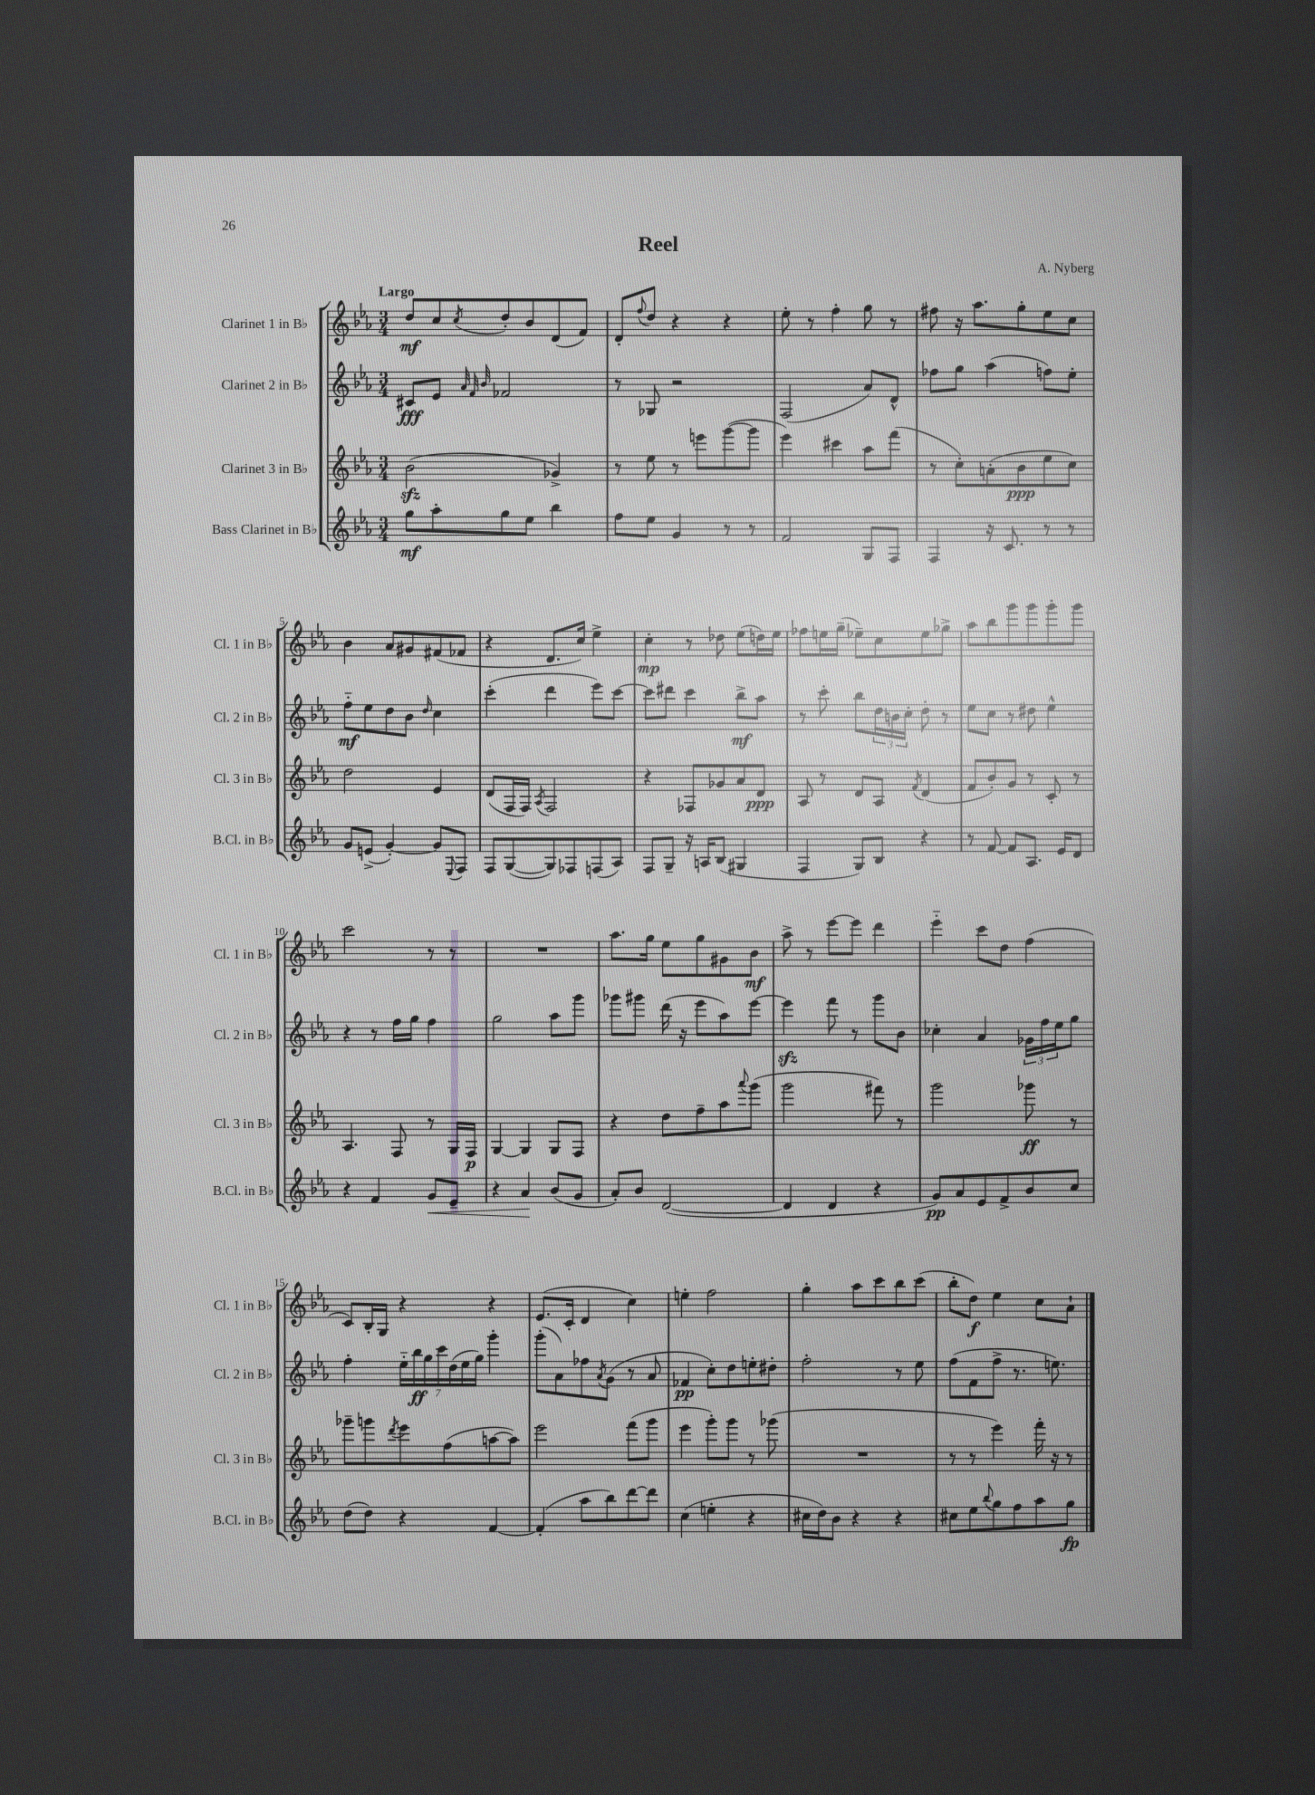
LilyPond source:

\header { title = "Reel" composer = "A. Nyberg" }
<<
\new StaffGroup <<
\new Staff = "s0" \with { instrumentName = "Clarinet 1 in Bb" shortInstrumentName = "Cl. 1 in Bb" } {
    \clef treble \key ees \major \numericTimeSignature \time 3/4 \tempo "Largo"
    d''8\mf c''8 \acciaccatura { c''8 } d''8-. bes'8 d'8( f'8) |
    d'8-. \appoggiatura { f''8 } d''8 r4 r4 |
    ees''8-. r8 f''4-. g''8 r8 |
    fis''8 r16 aes''8. g''8-. ees''8 c''8 |
    bes'4 aes'8 gis'8 fis'8( fes'8 |
    r4 d'8. c''16) ees''4-> |
    c''4-.\mp r8 des''8 ees''8( d''16) ees''16 |
    fes''8 e''16 g''16--( ees''8--) c''8 ees''8 ges''8-> |
    aes''8 bes''8 g'''8 g'''8 g'''8-. g'''8 |
    c'''2 r8 r8 |
    R2. |
    aes''8. g''16 ees''8 g''8 gis'8 bes'8\mf |
    aes''8-> r8 ees'''8~ ees'''8 d'''4 |
    ees'''4-_ c'''8 d''8 f''4( |
    c'8) bes16-. g16 r4 r4 |
    ees'8.( c'16-. d'4 c''4) |
    e''4-. f''2 |
    g''4-. aes''8 c'''8 bes''8 c'''8( |
    bes''8-. d''8\f) ees''4 c''8 aes'8-! \bar "|." |
}
\new Staff = "s1" \with { instrumentName = "Clarinet 2 in Bb" shortInstrumentName = "Cl. 2 in Bb" } {
    \clef treble \key ees \major \numericTimeSignature \time 3/4
    cis'8\fff ees'8 \grace { aes'32 f'32 bes'32 } fes'2 |
    r8 ges8 r2 |
    f2( aes'8) d'8-^ |
    fes''8 g''8 aes''4( f''8) ees''8-. |
    f''8-_\mf ees''8 d''8 bes'8 \grace { d''16 } c''4 |
    c'''4-.( d'''4 ees'''8) c'''8~ |
    c'''8 dis'''8 c'''4 bes''8->\mf aes''8 |
    r8 c'''8-. bes''8 \tuplet 3/2 { d''16 b'16 c''16-. } d''8-. r8 |
    ees''8 c''8 r8 dis''8 ees''4-^ |
    r4 r8 f''16 g''16 f''4 |
    g''2 aes''8 g'''8 |
    ges'''8 gis'''8 d'''16( r16 ees'''8 aes''8) ees'''8~ |
    ees'''4\sfz f'''8 r8 g'''8 bes'8 |
    ces''4-. aes'4 \tuplet 3/2 { ges'16 f''16 ees''16 } g''8 |
    f''4-. \tuplet 7/4 { ees''16-_ bes''16\ff g''16 c'''16 d''16( ees''16 g''16) } g'''4-. |
    g'''8-.( aes'8) fes''8 \acciaccatura { aes'8 } g'8( r8 aes'8 |
    fes'4\pp c''8-.) d''8 e''8-. dis''8-. |
    f''2-. r8 ees''8 |
    f''8( f'8 f''8-> r8. e''8.) \bar "|." |
}
\new Staff = "s2" \with { instrumentName = "Clarinet 3 in Bb" shortInstrumentName = "Cl. 3 in Bb" } {
    \clef treble \key ees \major \numericTimeSignature \time 3/4
    bes'2\sfz( ges'4->) |
    r8 ees''8 r8 e'''8 g'''8~( g'''8 |
    ees'''4) cis'''4 aes''8 f'''8( |
    r8 c''8-.) a'8-.( bes'8\ppp ees''8 c''8) |
    d''2 ees'4 |
    d'8( f16 f16) \acciaccatura { aes8 } f2 |
    r4 fes8 ges'8 aes'8 d'8\ppp |
    aes8 r8 d'8 aes8 \acciaccatura { f'8 } d'4( |
    f'8 bes'8-.) g'8 r8 c'8-. r8 |
    aes4. f8 r8 g16 f16\p |
    g4~ g4 g8 f8 |
    r4 d''8 f''8-- aes''8 \appoggiatura { aes'''8 } g'''8( |
    g'''2 fis'''8) r8 |
    g'''2 ges'''8\ff r8 |
    ges'''8-- g'''8 \acciaccatura { d'''8 } ees'''8 f''8( a''8~ a''8) |
    ees'''2 f'''8( g'''8 |
    ees'''4 g'''8-.) g'''8 r8 ges'''8( |
    R2. |
    r8 r8 ees'''4) f'''16-. r16 r8 \bar "|." |
}
\new Staff = "s3" \with { instrumentName = "Bass Clarinet in Bb" shortInstrumentName = "B.Cl. in Bb" } {
    \clef treble \key ees \major \numericTimeSignature \time 3/4
    g''8\mf aes''8-. g''8 ees''8 bes''4 |
    f''8 ees''8 g'4 r8 r8 |
    f'2 g8 f8 |
    f4 r16 c'8. r8 r8 |
    g'8 e'8->( g'4~-.) g'8 \appoggiatura { ees8 } f8 |
    f8 g8~( g8) fes8 f8( aes8) |
    f8 g8-- r16 a16 bes8( gis4 |
    f4 g8) bes8 r4 |
    r8 f'8~ f'8 aes8. ees'16 d'8 |
    r4 f'4 g'8\< ees'8-- |
    r4 aes'4\! bes'8( g'8 |
    aes'8-.) bes'8 d'2~( |
    d'4 d'4 r4 |
    g'8\pp) aes'8 ees'8 f'8-> bes'8 c''8 |
    d''8( d''8) r4 f'4~ |
    f'4-.( aes''8 bes''8) d'''8~ d'''8 |
    c''4( e''4-. r4 |
    cis''16 d''16) bes'8 r4 r4 |
    cis''8 ees''8 \appoggiatura { bes''8 } g''8 f''8 aes''8 g''8\fp \bar "|." |
}
>>
>>
